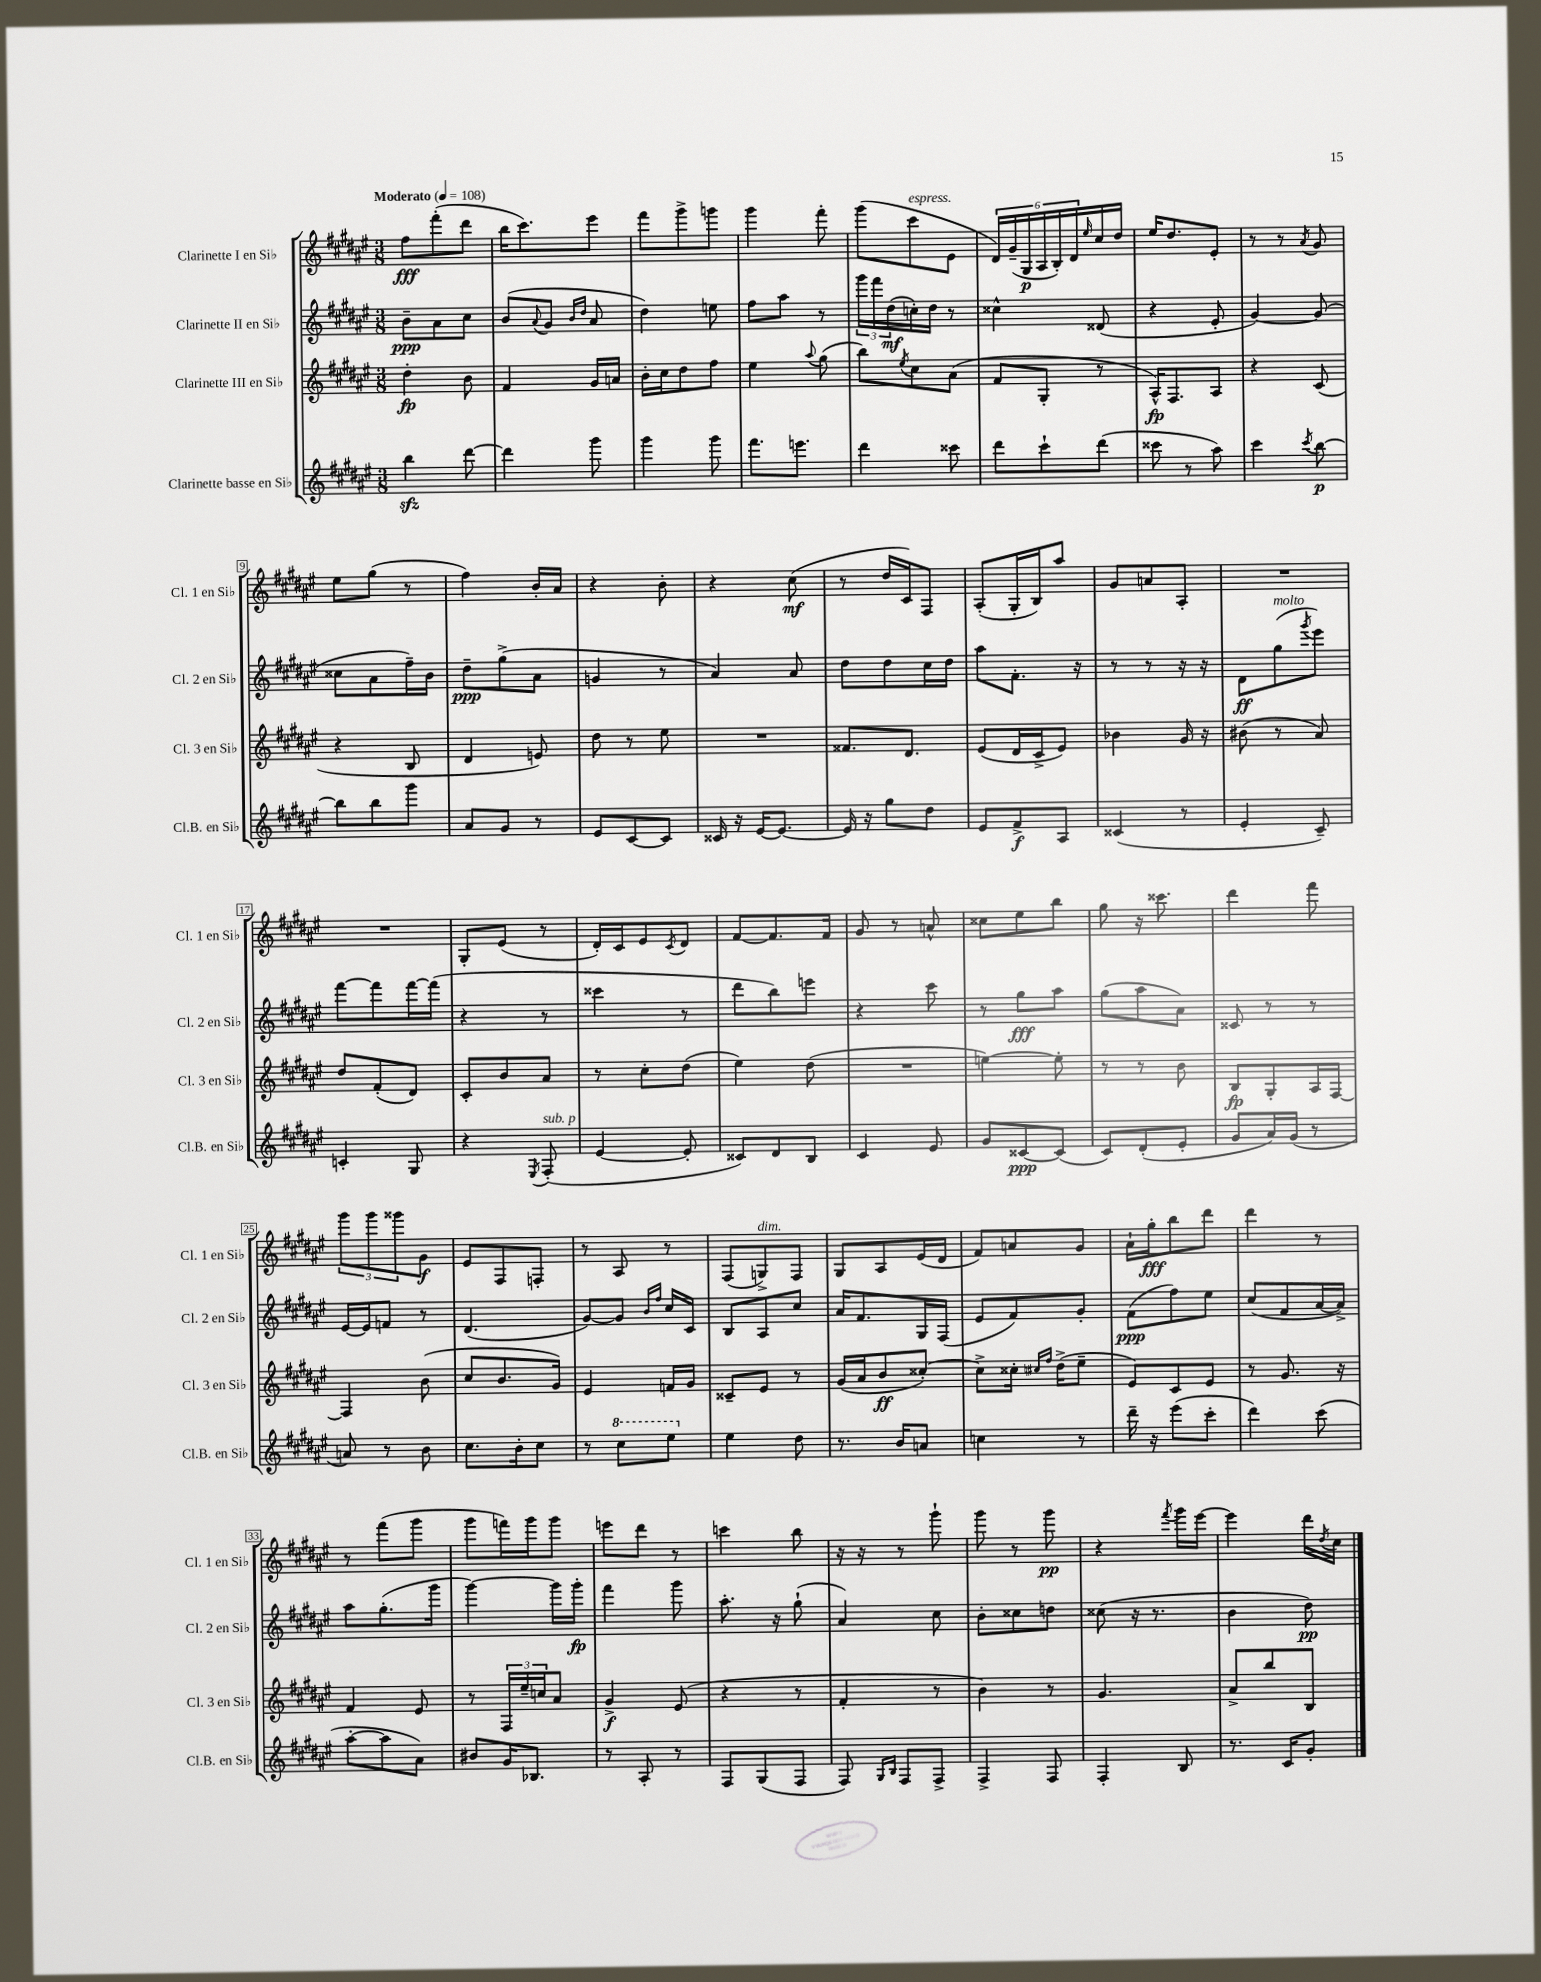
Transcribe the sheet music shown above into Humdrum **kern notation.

**kern	**kern	**kern	**kern
*staff4	*staff3	*staff2	*staff1
*clefG2	*clefG2	*clefG2	*clefG2
*k[f#c#g#d#a#e#]	*k[f#c#g#d#a#e#]	*k[f#c#g#d#a#e#]	*k[f#c#g#d#a#e#]
*M3/8	*M3/8	*M3/8	*M3/8
*MM108	*MM108	*MM108	*MM108
4bb	4dd#'	8b~	8ff#
.	.	8a#	(8fff#'
[8ddd#	8b	8cc#	8ddd#
=	=	=	=
4ddd#]	4f#	(8b	16bb
.	.	.	8.ccc#)
.	.	8qqa#	.
.	.	8g#	.
.	.	16qqb	.
.	.	16qqdd#	.
8ggg#	16g#	8a#	8eee#
.	16a	.	.
=	=	=	=
4ggg#	16b'	4dd#)	8fff#
.	16cc#	.	.
.	8dd#	.	8ggg#^
8ggg#	8ff#	8ee	8ggg
=	=	=	=
8.fff#	4ee#	8ff#	4ggg#
.	.	8aa#	.
8.eee	.	.	.
.	8qqaa#	.	.
.	(8gg#	8r	8fff#'
=	=	=	=
4ddd#	8bb)	24ggg#	(8ggg#
.	.	24fff#	.
.	.	(24dd#	.
.	8qee#	.	.
.	8cc#	16cc')	8ccc#
.	.	16dd#	.
8ccc##	(8a#	8r	8e#
=	=	=	=
8ddd#	8f#	4cc##^^	24d#)
.	.	.	(24g#~
.	.	.	24G#
8ccc#`	8G#'	.	24A#
.	.	.	24B')
.	.	.	24d#
.	.	.	16qqee#
(8ddd#	8r	(8d##	16cc#
.	.	.	16dd#
=	=	=	=
8ccc##	16A#^^)	4r	16ee#
.	8.F#	.	8.dd#
8r	.	.	.
8aa#)	8A#	8e#'	8e#'
=	=	=	=
4ccc#	4r	[4g#)	8r
.	.	.	8r
8qccc#	.	.	8qa#
[8bb	(8c#	(8g#]	8g#
=	=	=	=
8bb]	4r	8cc##	8ee#
8bb	.	8a#	(8gg#
8ggg#	8B	16ff#~)	8r
.	.	16b	.
=	=	=	=
8a#	4d#	8dd#~	4ff#)
8g#	.	(8gg#^	.
8r	8e)	8a#	16b'
.	.	.	16a#
=	=	=	=
8e#	8dd#	4g	4r
[8c#	8r	.	.
8c#]	8ee#	8r	8b'
=	=	=	=
16c##	4.r	4a#)	4r
16r	.	.	.
[16e#	.	.	.
8.e#_	.	.	.
.	.	8a#	(8cc#
=	=	=	=
16e#]	8.f##	8dd#	8r
16r	.	.	.
8gg#	.	8dd#	16dd#
.	8.d#	.	16c#)
8dd#	.	16cc#	8F#
.	.	16dd#	.
=	=	=	=
8e#	(8e#	8aa#	(8A#'
8f#^	16d#	8.f#'	16G#'
.	16c#^	.	16B)
8A#	8e#)	.	8aa#
.	.	16r	.
=	=	=	=
(4c##	4b-	8r	8g#
.	.	8r	8a
8r	16g#	16r	8A#'
.	16r	16r	.
=	=	=	=
4e#'	(8b#	8d#	4.r
.	8r	(8gg#	.
.	.	8qggg#	.
8c#~)	8a#)	8eee#)	.
=	=	=	=
4c'	8dd#	[8fff#	4.r
.	(8f#'	8fff#]	.
8G#	8d#)	[16fff#	.
.	.	(16fff#]	.
=	=	=	=
4r	8c#'	4r	8G#'
.	8b	.	(8e#
8qE#	.	.	.
(8F#'	8a#	8r	8r
=	=	=	=
[4e#	8r	4ccc##	16d#')
.	.	.	16c#
.	8cc#'	.	8e#
.	.	.	8qc#
8e#']	(8dd#	8r	8d#
=	=	=	=
8c##)	4ee#)	8ddd#	[8f#
8d#	.	8bb)	8.f#]
8B	(8dd#	8eee	.
.	.	.	16f#
=	=	=	=
4c#	4.r	4r	8g#
.	.	.	8r
8e#	.	8ccc#	8a^^
=	=	=	=
8g#	[4ee)	8r	8cc##
[8c##	.	8gg#	8ee#
(8c##]	8ee']	8aa#	8bb
=	=	=	=
8c#)	8r	(8gg#	8gg#
(8d#'	8r	8aa#	16r
.	.	.	8.ccc##
8e#'	8b	8a#)	.
=	=	=	=
8g#	8B	8c##	4ddd#
16a#)	8G#'	8r	.
(16g#	.	.	.
8r	16A#	8r	8fff#
.	[16F#	.	.
=	=	=	=
8a)	4F#]	[16e#	12ggg#
.	.	16e#]	.
.	.	.	12ggg#
8r	.	8f	.
.	.	.	12ggg##
8b	(8b	8r	8g#
=	=	=	=
8.cc#	8cc#	(4.d#	8e#
.	8.b	.	8F#
16b'	.	.	.
8cc#	.	.	8F'
.	16g#)	.	.
=	=	=	=
8r	4e#	[8g#)	8r
8ccc#	.	8g#]	8A#
.	.	16qqb	.
.	.	16qqff#	.
8eee#	16f	16cc#	8r
.	16g#	16c#	.
=	=	=	=
4ee#	8c##~	8B	(8F#
.	8e#	8A#	8G^)
8dd#	8r	8cc#	8F#
=	=	=	=
8.r	(16g#	16a#	8G#
.	16a#	8.f#	.
.	8b	.	8A#
16b	.	.	.
8a	[8cc##')	16G#	(16e#
.	.	(16F#	16d#
=	=	=	=
4cc	8cc##^]	8e#	8f#)
.	16cc##'	8f#)	8a
.	16qqcc#	.	.
.	16qqff#	.	.
.	(16dd#^	.	.
8r	8ee#~	8g#'	8g#
=	=	=	=
16ddd#~	8e#)	(8f#	16a#`
16r	.	.	16gg#'
(8eee#	8c#	8ff#)	8bb
8ccc#'	8e#	8ee#	8ddd#
=	=	=	=
4ddd#)	8r	(8cc#	4ddd#
.	8.g#	8f#	.
(8ccc#	.	[16a#	8r
.	16r	16a#^])	.
=	=	=	=
[8aa#'	4f#	8aa#	8r
8aa#]	.	(8.gg#'	(8fff#
8a#)	8e#	.	8ggg#
.	.	16ggg#	.
=	=	=	=
8b#	8r	[4ggg#)	8ggg#
16g#	24F#	.	16fff)
.	24ee#~	.	.
8.B-	.	.	16ggg#
.	24cc	.	.
.	8a#	16ggg#]	8ggg#
.	.	16ggg#'	.
=	=	=	=
8r	4g#^	4fff#	8eee
8A#'	.	.	8ddd#
8r	(8e#	8ggg#	8r
=	=	=	=
8F#	4r	8.aa#'	4ccc
(8G#	.	.	.
.	.	16r	.
8F#	8r	(8gg#`	8bb
=	=	=	=
8F#)	4f#'	4a#)	16r
.	.	.	16r
16qqG#	.	.	.
16qqB	.	.	.
8F#	.	.	8r
8F#^	8r	8cc#	8ggg#`
=	=	=	=
4F#^	4b)	8b'	8ggg#
.	.	8cc##	8r
8F#	8r	8dd	8ggg#
=	=	=	=
4F#'	4.g#	(8cc##	4r
.	.	16r	.
.	.	8.r	.
.	.	.	8qfff#
8B	.	.	16ggg#
.	.	.	[16eee#
=	=	=	=
8.r	8a#^	4b	4eee#]
.	8bb	.	.
16c#	.	.	.
8g#'	8B	8dd#)	16ddd#
.	.	.	8qdd#
.	.	.	16cc#
==	==	==	==
*-	*-	*-	*-
